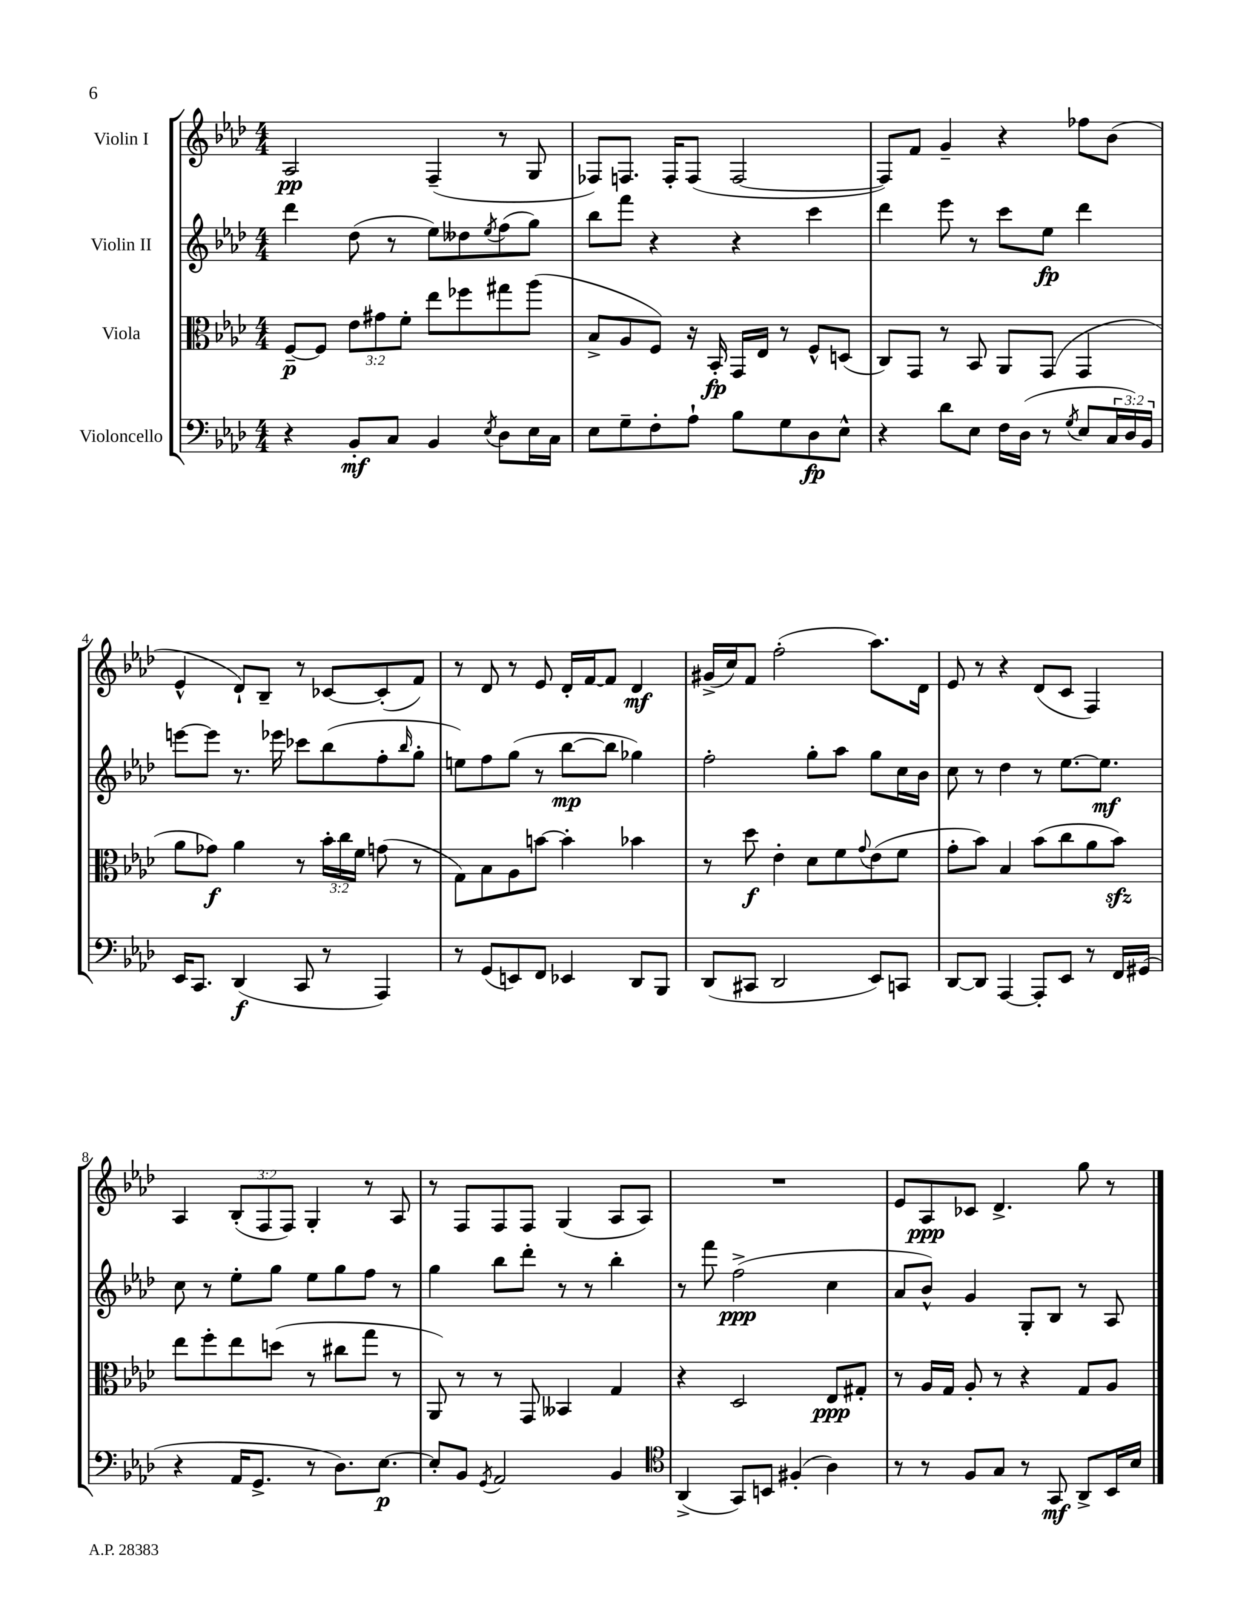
<<
\new StaffGroup <<
\new Staff = "s0" \with { instrumentName = "Violin I" } {
    \clef treble \key aes \major \numericTimeSignature \time 4/4 \override Staff.TupletNumber.text = #tuplet-number::calc-fraction-text
    aes2\pp f4--( r8 g8 |
    fes8) f8. f16-. f8( f2~ |
    f8) f'8 g'4-- r4 fes''8 bes'8( |
    ees'4-^ des'8-!) bes8-- r8 ces'8~ ces'8-.( f'8) |
    r8 des'8 r8 ees'8 des'16-. f'16~ f'8 des'4\mf |
    gis'16->( c''16) f'8 f''2-.( aes''8.) des'16 |
    ees'8 r8 r4 des'8( c'8 f4) |
    aes4 \tuplet 3/2 { bes8-.( f8 f8) } g4-. r8 aes8 |
    r8 f8 f8 f8 g4( aes8 aes8) |
    R1 |
    ees'8 aes8\ppp ces'8 des'4.-> g''8 r8 \bar "|." |
}
\new Staff = "s1" \with { instrumentName = "Violin II" } {
    \clef treble \key aes \major \numericTimeSignature \time 4/4
    des'''4 des''8( r8 ees''8) deses''8 \acciaccatura { ees''8 } f''8( g''8) |
    bes''8 f'''8 r4 r4 c'''4 |
    des'''4 ees'''8 r8 c'''8 ees''8\fp des'''4 |
    e'''8~ e'''8 r8. ees'''16 ces'''8 bes''8( f''8-. \grace { bes''16 } g''8-. |
    e''8) f''8 g''8( r8 bes''8~\mp bes''8 ges''4) |
    f''2-. g''8-. aes''8 g''8 c''16 bes'16 |
    c''8 r8 des''4 r8 ees''8.~ ees''8.\mf |
    c''8 r8 ees''8-. g''8 ees''8 g''8 f''8 r8 |
    g''4 bes''8 des'''8-. r8 r8 bes''4-. |
    r8 f'''8 f''2->\ppp( c''4 |
    aes'8 bes'8-^) g'4 g8-. bes8 r8 aes8 \bar "|." |
}
\new Staff = "s2" \with { instrumentName = "Viola" } {
    \clef alto \key aes \major \numericTimeSignature \time 4/4 \override Staff.TupletNumber.text = #tuplet-number::calc-fraction-text
    f8~--\p f8 \tuplet 3/2 { ees'8 gis'8 f'8-. } ees''8 fes''8 gis''8 aes''8( |
    bes8-> aes8 f8) r16 bes,16-.\fp g,16 ees16 r8 f8-^ d8( |
    c8) g,8 r8 bes,8 aes,8 g,8( g,4 |
    aes'8 ges'8\f) aes'4 r8 \tuplet 3/2 { bes'16-. c''16 f'16 } g'8( r8 |
    g8) bes8 aes8 b'8~ b'4-. bes'4 |
    r8 des''8\f ees'4-. des'8 f'8 \appoggiatura { g'8 } ees'8( f'8 |
    g'8-. bes'8) bes4 bes'8( c''8 aes'8 bes'8\sfz) |
    ees''8 f''8-. ees''8 d''8( r8 cis''8 g''8 r8 |
    aes,8) r8 r8 g,8 beses,4 g4 |
    r4 des2 ees8\ppp gis8-. |
    r8 aes16 g16 aes8-. r8 r4 g8 aes8 \bar "|." |
}
\new Staff = "s3" \with { instrumentName = "Violoncello" } {
    \clef bass \key aes \major \numericTimeSignature \time 4/4 \override Staff.TupletNumber.text = #tuplet-number::calc-fraction-text
    r4 bes,8-.\mf c8 bes,4 \acciaccatura { ees8 } des8 ees16 c16 |
    ees8 g8-- f8-. aes8-! bes8 g8 des8\fp ees8-^ |
    r4 des'8 ees8 f16 des16( r8 \acciaccatura { g8 } ees8 \tuplet 3/2 { c16 des16) bes,16 } |
    ees,16 c,8. des,4\f( c,8 r8 aes,,4) |
    r8 g,8( e,8) f,8 ees,4 des,8 bes,,8 |
    des,8( cis,8 des,2 ees,8) c,8 |
    des,8~ des,8 aes,,4~ aes,,8-. ees,8 r8 f,16 gis,16( |
    r4 aes,16 g,8.-> r8 des8.) ees8.~\p |
    ees8-. bes,8 \acciaccatura { g,8 } aes,2 bes,4 |
    \clef tenor aes,4->( g,8) b,8 fis4-.( aes4) |
    r8 r8 f8 g8 r8 g,8\mf aes,8-> bes,16 bes16 \bar "|." |
}
>>
>>
